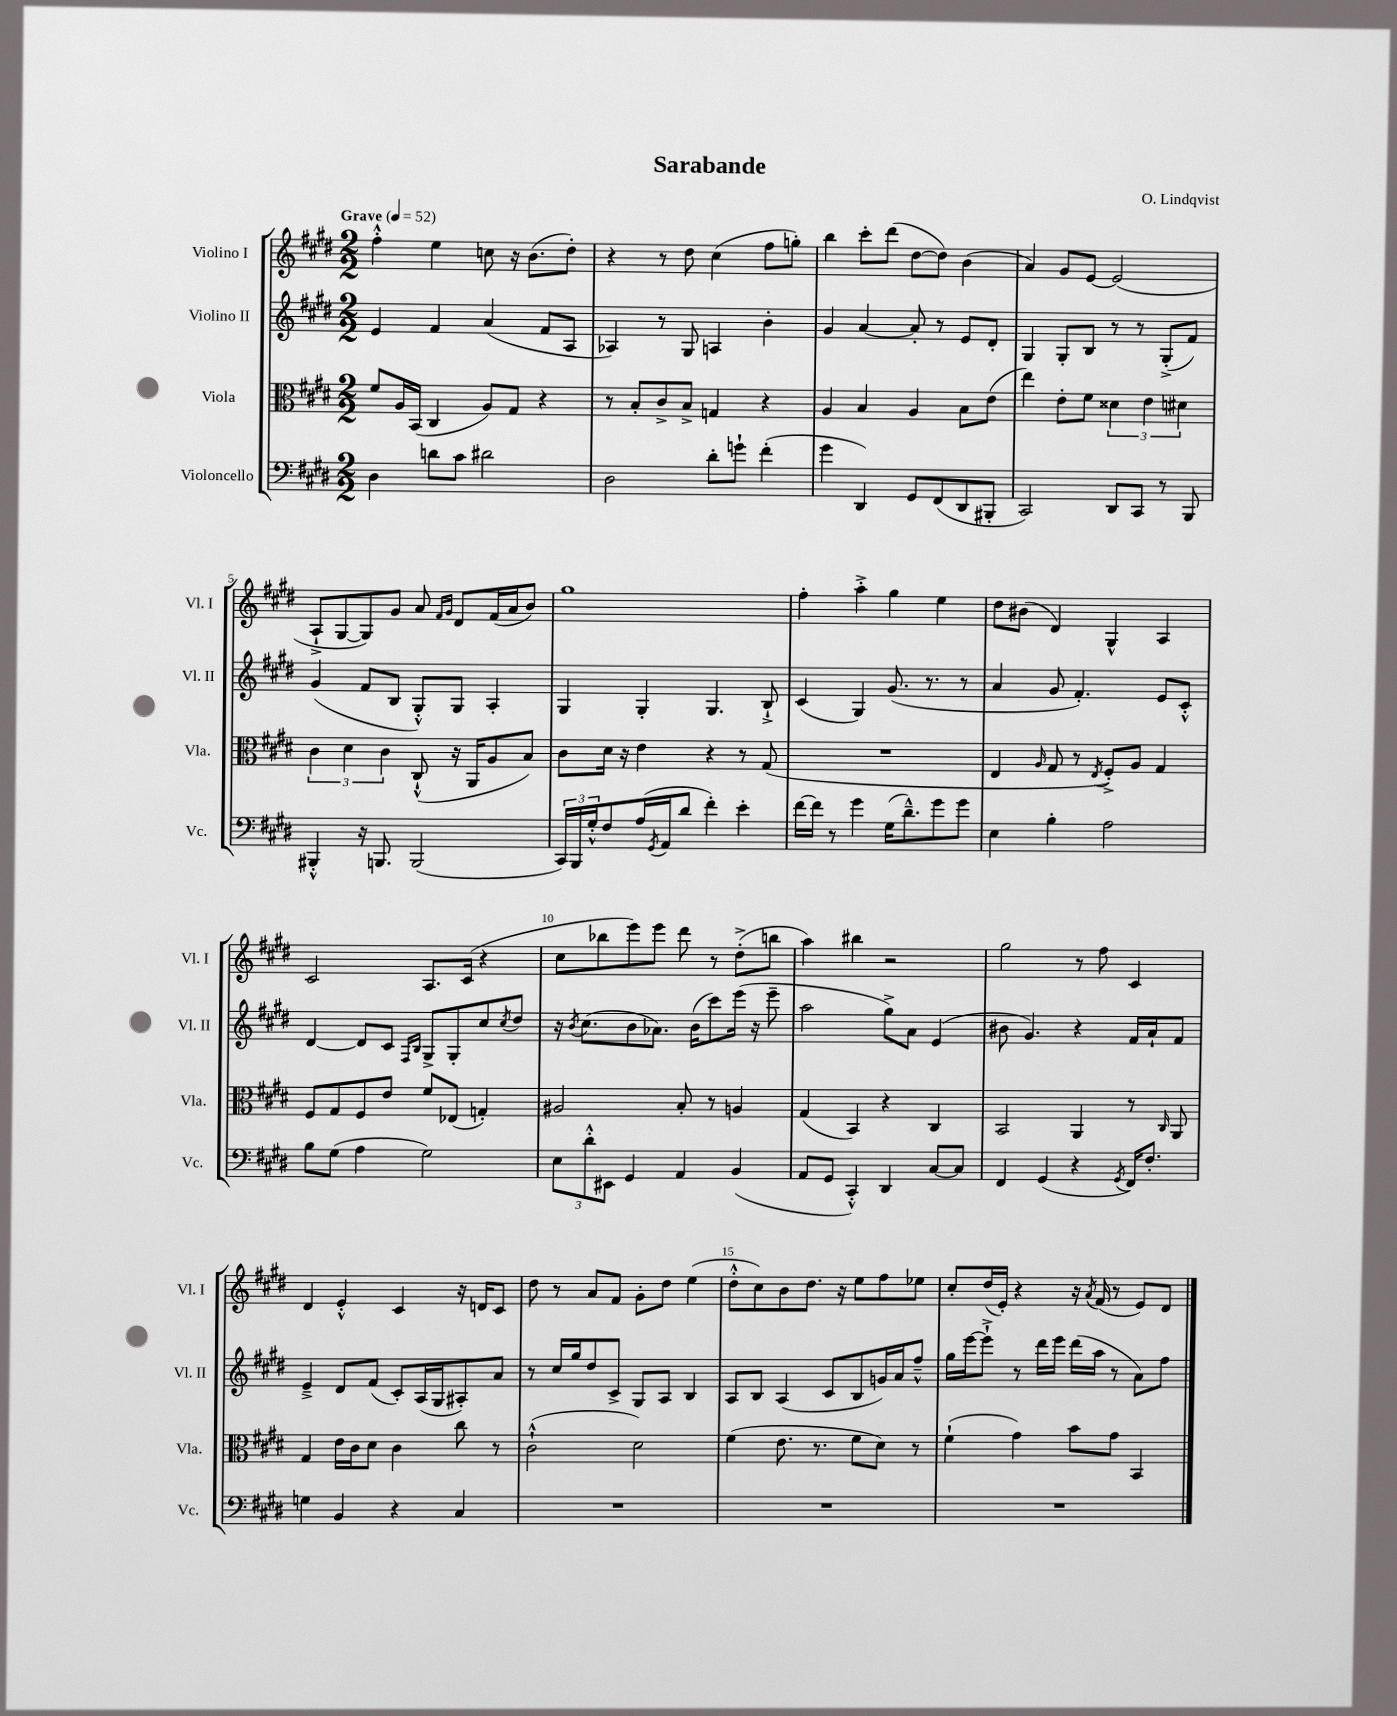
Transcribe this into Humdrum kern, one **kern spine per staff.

**kern	**kern	**kern	**kern
*part4	*part3	*part2	*part1
*staff4	*staff3	*staff2	*staff1
*I"Violoncello	*I"Viola	*I"Violino II	*I"Violino I
*I'Vc.	*I'Vla.	*I'Vl. II	*I'Vl. I
*clefF4	*clefC3	*clefG2	*clefG2
*k[f#c#g#d#]	*k[f#c#g#d#]	*k[f#c#g#d#]	*k[f#c#g#d#]
*M2/2	*M2/2	*M2/2	*M2/2
*MM52	*MM52	*MM52	*MM52
=1	=1	=1	=1
!	!	!	!LO:TX:a:B:t=Grave
4D#\	8f#/L	4e/	4ff#'^^\
.	16A/L	.	.
.	(16BB/JJ	.	.
8dn\L	4C#/	4f#/	4ee\
8c#\J	.	.	.
2d#X\	8A/L)	(4a/	8ccn\
.	8G#/J	.	16r
.	.	.	(8.b\L
.	4r	8f#/L	.
.	.	8A/J	8dd#'\J)
=2	=2	=2	=2
2D#\	8r	4A-X/)	4r
.	8B'/L	.	.
.	8c#^/	8r	8r
.	8B^/J	8G#/	8dd#\
8d#'\L	4Gn/	4An/	(4cc#\
8gn`\J	.	.	.
(4f#'\	4r	4b'\	8ff#\L
.	.	.	8ggn'\J)
=3	=3	=3	=3
4g#\	4A/	4g#/	4bb\
4DD#/)	4B/	[4a/	8ccc#'\L
.	.	.	(8ddd#\J
8GG#/L	4A/	8a'/]	[8dd#\L
(8FF#/	.	8r	8dd#\J])
8DD#/	8B\L	8e/L	(4b\
8BBB#X'/J	(8e\J	8d#'/J	.
=4	=4	=4	=4
2CC#/)	4ee\)	4G#/	4a/)
.	8e'\L	8G#'/L	8g#/L
.	8f#\J	8B/J	[8e/J
8DD#/L	6d##X\	8r	(2e/]
8CC#/J	.	8r	.
.	6e\	.	.
8r	.	(8G#'^/L	.
.	6d#X\	.	.
8BBB/	.	8f#/J)	.
!!LO:LB:g=z
=5	=5	=5	=5
4BBB#X'^^/	6c#\	(4g#/	8A`^/L
.	.	.	[8G#/
.	6d#\	.	.
16r	.	8f#/L	8G#/])
8.BBBn/	.	.	.
.	6c#\	.	.
.	.	8B/J	8g#/J
(2BBB/	(8C#`^^/	8G#'^^/L)	8a/
.	.	.	16qqf#/LL
.	.	.	16qqg#/JJ
.	16r	8G#/J	8d#/L
.	16AA/KL	.	.
.	8A/	4A'/	(16f#/L
.	.	.	16a/J
.	8B/J)	.	8b/J)
=6	=6	=6	=6
24CC#/LL)	8c#\L	4G#/	1gg#
24BBB/	.	.	.
24G#'^^/J	.	.	.
8F#/	16d#\Jk	.	.
.	16r	.	.
(16A/L	4e\	4G#'/	.
8qGG#/	.	.	.
16AA/J	.	.	.
8d#/J	.	.	.
4f#'\)	4r	4.G#/	.
4e'\	8r	.	.
.	(8G#/	8B`^/	.
=7	=7	=7	=7
[16f#\LL	1r	(4c#/	4ff#'\
16f#\JJ]	.	.	.
8r	.	.	.
4g#\	.	4G#/)	4aa'^\
(16G#\KL	.	(8.g#/	4gg#\
8.d#~^^\)	.	.	.
.	.	8.r	.
8g#\	.	.	4ee\
8g#\J	.	8r	.
=8	=8	=8	=8
4E\	4E/	4a/	8dd#\L
.	.	.	(8b#X\J
.	16qqA/	.	.
4B'\	8G#/	8g#/	4d#/)
.	8r	4.f#'/)	.
.	8qE/	.	.
2A\	8F#'^/L)	.	4G#^^/
.	8A/J	.	.
.	4G#/	8e/L	4A/
.	.	8c#'^^/J	.
!!LO:LB:g=z
=9	=9	=9	=9
8B\L	8F#/L	[4d#/	2c#/
(8G#\J	8G#/	.	.
4A\	8F#/	8d#/L]	.
.	8e/J	8c#/J	.
.	.	16qqF#/LL	.
.	.	16qqB/JJ	.
2G#\)	8f#/L	8G#^/L	8.A/L
.	(8E-X/J	8G#'/	.
.	.	.	(16c#/Jk
.	4Gn'/)	8cc#/	4r
.	.	8qcc#/	.
.	.	8dd#/J	.
=10	=10	=10	=10
12E\L	2A#X/	16r	8cc#\L
.	.	8qb/	.
.	.	(8.cc#\L	.
12d#'^^\	.	.	.
.	.	.	8bb-X\
12EE#X\J	.	.	.
4GG#/	.	8b\	8eee\)
.	.	8.a-X\J)	8eee\J
4AA/	8B'/	.	8ddd#\
.	.	(16b\KL	.
.	8r	8ccc#\)	8r
(4BB/	4An/	(16eee\Jk	(8dd#'^\L
.	.	16r	.
.	.	8eee~\	8bbn\J
=11	=11	=11	=11
8AA/L	(4G#/	2aa\	4aa\)
8GG#/J	.	.	.
4CC#'^^/)	4BB/)	.	4bb#X\
4DD#/	4r	8gg#^\L)	2r
.	.	8a\J	.
[8C#/L	4C#/	(4e/	.
8C#/J]	.	.	.
=12	=12	=12	=12
4FF#/	2BB/	8b#X\	2gg#\
.	.	4.g#/)	.
(4GG#/	.	.	.
4r	4AA/	4r	8r
.	.	.	8ff#\
8qGG#/	.	.	.
16FF#/KL)	8r	16f#/LL	4c#/
8.F#'/J	.	16a`/J	.
.	16qqC#/	.	.
.	8AA/	8f#/J	.
!!LO:LB:g=z
=13	=13	=13	=13
4Gn\	4G#/	4e~^/	4d#/
4BB/	16e\LL	8d#/L	4e'^^/
.	16c#\J	.	.
.	8d#\J	(8f#/J	.
4r	4c#\	8c#'/L)	4c#/
.	.	(16A/L	.
.	.	16G#/J	.
4C#/	8cc#\	8A#X'/)	16r
.	.	.	16dn/KL
.	8r	8a/J	8c#/J
=14	=14	=14	=14
1r	(2c#`^^\	8r	8dd#\
.	.	16cc#/LL	8r
.	.	16gg#/J	.
.	.	8dd#/	8a/L
.	.	8c#^/J	8f#/J
.	2d#\)	8G#/L	8g#'\L
.	.	8A/J	8dd#\J
.	.	4B/	(4ee\
=15	=15	=15	=15
1r	(4f#\	8A/L	8dd#'^^\L
.	.	8B/J	8cc#\)
.	8.e\	(4A/	8b\
.	.	.	8.dd#\J
.	8.r	.	.
.	.	8c#/L	.
.	.	.	16r
.	8f#\L	8B/	8ee\L
.	8d#\J)	16gn/L)	8ff#\
.	.	16a/J	.
.	8r	8ff#~^^/J	8ee-X\J
=16	=16	=16	=16
1r	(4f#`\	16gg#\LL	8cc#'/L
.	.	[16eee\J	.
.	.	8eee`^\J]	(16dd#/L
.	.	.	16e'/JJ)
.	4g#\)	8r	4r
.	.	16ddd#\LL	.
.	.	16eee\JJ	.
.	8b\L	(16ddd#\LL	16r
.	.	.	8qa/
.	.	16aa\JJ	(16f#/
.	8g#\J	8r	8r
.	4BB/	8a\L)	8e/L)
.	.	8ff#\J	8d#/J
==	==	==	==
*-	*-	*-	*-
